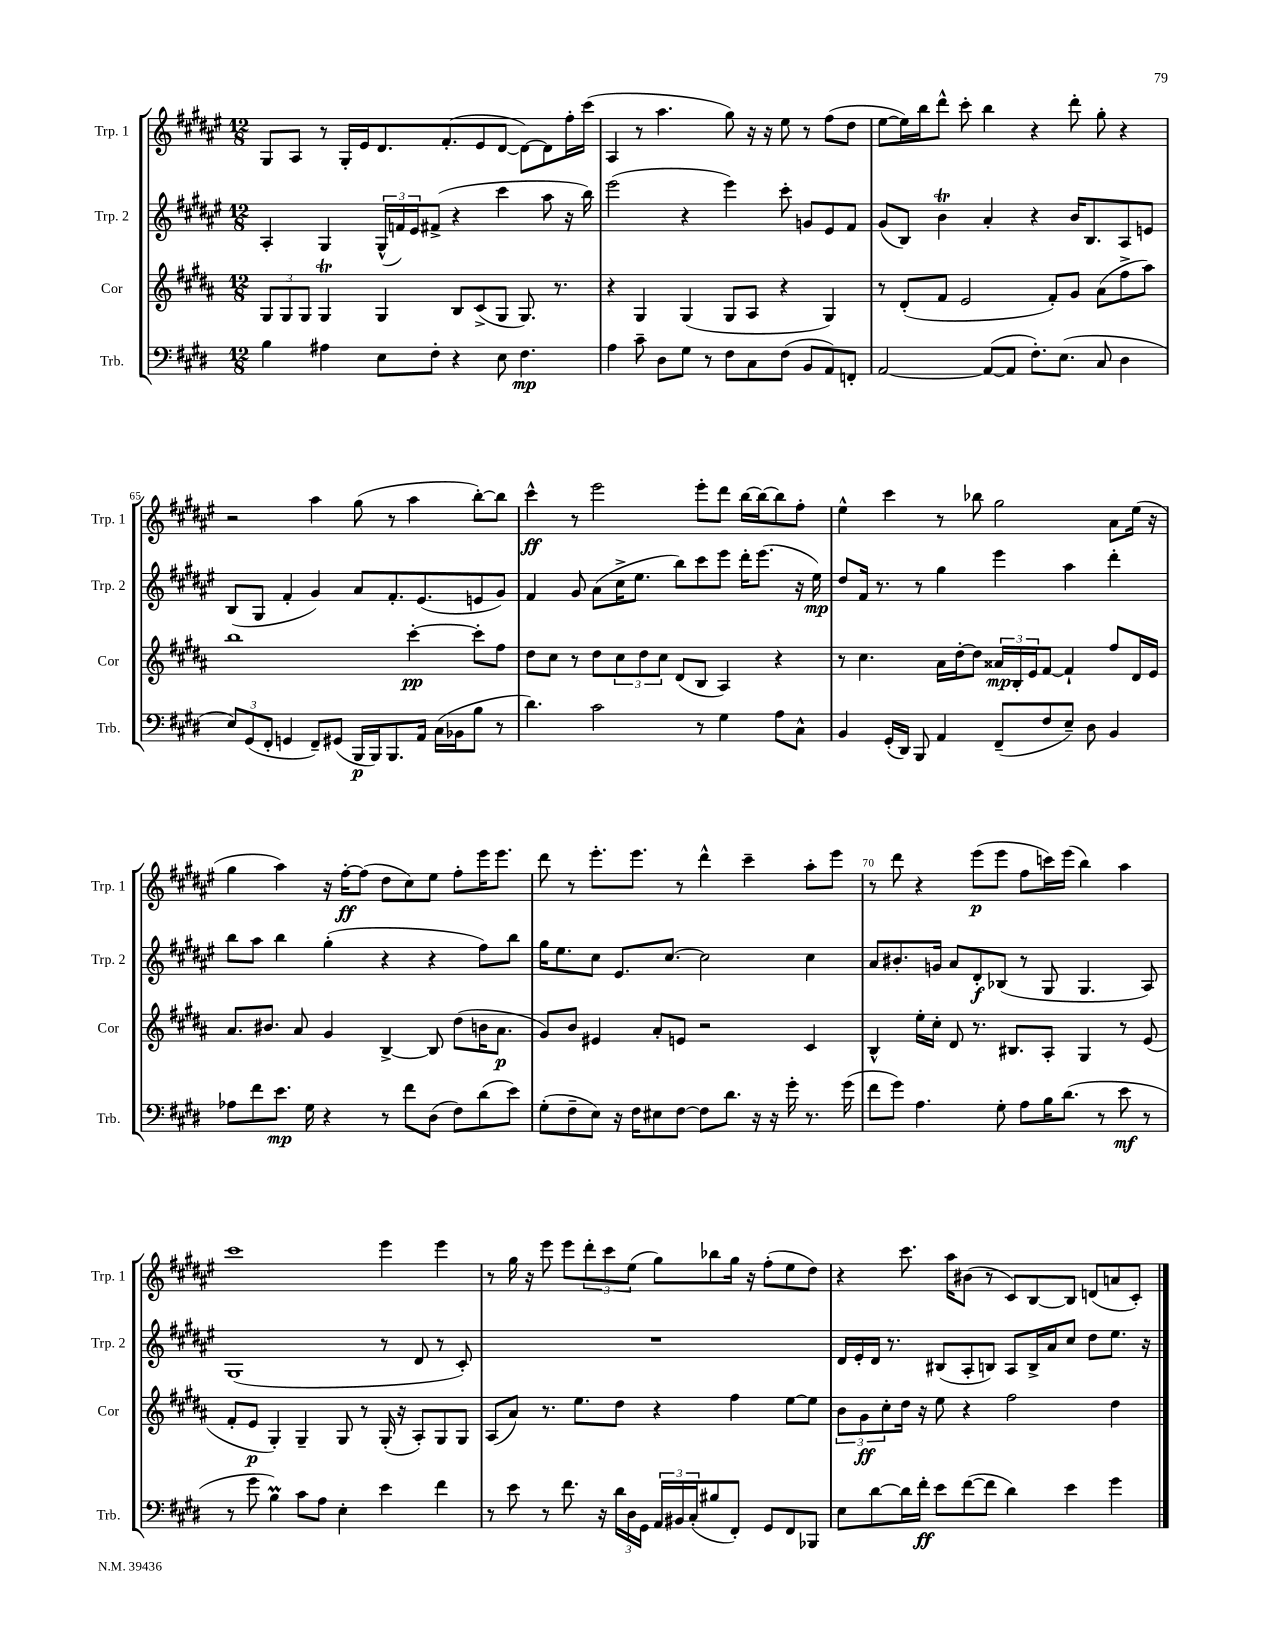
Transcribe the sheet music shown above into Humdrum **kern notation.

**kern	**kern	**kern	**kern
*staff4	*staff3	*staff2	*staff1
*clefF4	*clefG2	*clefG2	*clefG2
*k[f#c#g#d#]	*k[f#c#g#d#a#]	*k[f#c#g#d#a#e#]	*k[f#c#g#d#a#e#]
*M12/8	*M12/8	*M12/8	*M12/8
4B	12G#	4A#'	8G#
.	12G#	.	.
.	.	.	8A#
.	12G#	.	.
4A#	4G#	4G#	8r
.	.	.	16G#'
.	.	.	16e#
8E	4G#	(24G#^^	8.d#
.	.	24f)	.
.	.	24e#	.
8F#'	.	(8f#^	.
.	.	.	(8.f#'
4r	8B	4r	.
.	(8c#^	.	8e#
8E	8G#	4ccc#	[8d#
4.F#	8.G#)	.	8d#_)
.	.	8aa#	8d#]
.	8.r	.	.
.	.	16r	16ff#'
.	.	16bb)	(16ccc#
=	=	=	=
4A	4r	(2eee#	4A#
8c#~	4G#	.	8r
8D#	.	.	4.aa#
8G#	(4G#	4r	.
8r	.	.	.
8F#	8G#	4eee#)	8gg#)
8C#	8A#	.	16r
.	.	.	16r
(8F#	4r	8ccc#'	8ee#
8BB	.	8g	8r
8AA)	4G#)	8e#	(8ff#
8FF'	.	8f#	8dd#
=	=	=	=
[2AA	8r	(8g#	[8ee#
.	(8d#'	8B)	16ee#])
.	.	.	16bb
.	8f#	4b	8ddd#^^
.	2e	.	8ccc#'
(8AA_	.	4a#'	4bb
8AA]	.	.	.
8.F#')	.	4r	4r
.	8f#')	.	.
(8.E	.	.	.
.	8g#	16b	8ddd#'
.	.	8.B	.
8C#	(8a#	.	8gg#'
4D#	8ff#^	8A#	4r
.	8aa#)	8e	.
=	=	=	=
12E)	1bb	(8B	2r
(12GG#	.	.	.
.	.	8G#	.
12FF#'	.	.	.
4GG	.	4f#'	.
8FF#~)	.	4g#)	4aa#
(8GG#	.	.	.
16BBB	.	8a#	(8gg#
16BBB)	.	.	.
8.BBB	.	8.f#'	8r
.	[4ccc#'	.	4aa#
16AA	.	(8.e#	.
(16C#	.	.	.
16BB-	.	.	.
8B	8ccc#']	8e	[8bb')
8r	8ff#	8g#)	8bb]
=	=	=	=
4.d#)	8dd#	4f#	4ccc#^^
.	8cc#	.	.
.	8r	8g#	8r
2c#	8dd#	(8a#	2eee#
.	12cc#	16cc#^	.
.	.	8.ee#	.
.	12dd#	.	.
.	12cc#	.	.
.	(8d#	8bb)	.
8r	8B	8ccc#	8eee#'
4G#	4A#)	8eee#	8ddd#
.	.	16ddd#'	[16bb
.	.	(8.eee#	16bb_
8A	4r	.	8bb]
8C#^^	.	16r	8ff#'
.	.	16ee#)	.
=	=	=	=
4BB	8r	8dd#	4ee#^^
.	4.cc#	16f#	.
.	.	8.r	.
(16GG#'	.	.	4ccc#
16DD#)	.	.	.
8BBB	.	8r	.
4AA	16a#	4gg#	8r
.	[16dd#'	.	.
.	8dd#]	.	8bb-
(8FF#~	24a##	4eee#	2gg#
.	24B'	.	.
.	24e	.	.
8F#	[8f#	.	.
8E~)	4f#`]	4aa#	.
8D#	.	.	.
4BB	8ff#	4ddd#'	8a#
.	16d#	.	(16ee#
.	16e	.	16r
=	=	=	=
8A-	8.a#	8bb	4gg#
8f#	.	8aa#	.
.	8.b#	.	.
8.e	.	4bb	4aa#)
.	8a#	.	.
16G#	.	.	.
4r	4g#	(4gg#'	16r
.	.	.	[16ff#'
.	.	.	(8ff#]
8r	[4B^	4r	8dd#
8f#	.	.	8cc#)
(8D#	8B]	4r	8ee#
8F#)	(8dd#	.	8ff#'
(8d#	16b	8ff#)	16eee#
.	8.a#	.	8.eee#
8e)	.	8bb	.
=	=	=	=
(8G#'	8g#)	16gg#	8ddd#
.	.	8.ee#	.
8F#~	8b	.	8r
8E)	4e#	8cc#	8.eee#'
16r	.	8.e#	.
16F#	.	.	8.eee#
8E#	8a#'	.	.
.	.	[8.cc#	.
[8F#	8e	.	8r
8F#]	2r	2cc#]	4ddd#^^
8.d#	.	.	.
.	.	.	4ccc#~
16r	.	.	.
16r	.	.	.
16g#'	.	.	.
8.r	4c#	4cc#	8aa#'
.	.	.	8eee#
(16g#	.	.	.
=	=	=	=
8f#	4B^^	8a#	8r
8g#)	.	8.b#'	8ddd#
4.A	16ee'	.	4r
.	16cc#'	16g	.
.	8d#	8a#	.
.	8.r	8d#'	(8eee#
8G#'	.	(8B-	8eee#
.	8.B#	.	.
8A	.	8r	8ff#
16B	8A#'	8G#	16ccc)
(8.d#	.	.	(16eee#
.	4G#	4.G#	4bb)
8r	.	.	.
8e	8r	.	4aa#
8r	(8e	8A#)	.
=	=	=	=
8r	8f#'	(1G#	1ccc#
8g#	8e	.	.
4B)	4G#')	.	.
8c#	4G#~	.	.
8A	.	.	.
4E'	8G#	.	.
.	8r	.	.
4e	(16G#'	8r	4eee#
.	16r	.	.
.	8A#')	8d#	.
4f#	8G#	8r	4eee#
.	8G#	8c#')	.
=	=	=	=
8r	(8A#	1.r	8r
8e	8a#)	.	16gg#
.	.	.	16r
8r	8.r	.	8eee#
8.f#	.	.	8eee#
.	8.ee	.	.
.	.	.	12ddd#'
16r	.	.	.
.	.	.	12ccc#
24d#	8dd#	.	.
24D#	.	.	(12ee#
24GG#	.	.	.
24AA	4r	.	8gg#)
24BB#	.	.	.
(24C#'	.	.	.
8B#	.	.	8bb-
8FF#')	4ff#	.	16gg#
.	.	.	16r
8GG#	.	.	(8ff#'
8FF#	[8ee	.	8ee#
8BBB-	8ee]	.	8dd#)
=	=	=	=
8E	12b	16d#	4r
.	.	16e#'	.
.	12g#	.	.
[8d#	.	16d#	.
.	12cc#'	.	.
.	.	8.r	.
16d#]	16dd#	.	8.ccc#
16f#'	16r	.	.
8e	8ee	(8B#	.
.	.	.	16aa#
([8f#	4r	8A#'	(8b#
8f#]	.	8B)	8r
4d#)	2ff#	8A#	8c#)
.	.	16B^	[8B
.	.	16a#	.
4e	.	8cc#	8B]
.	.	8dd#	(8d
4g#	4dd#	8.ee#	8a
.	.	.	8c#')
.	.	16r	.
==	==	==	==
*-	*-	*-	*-
